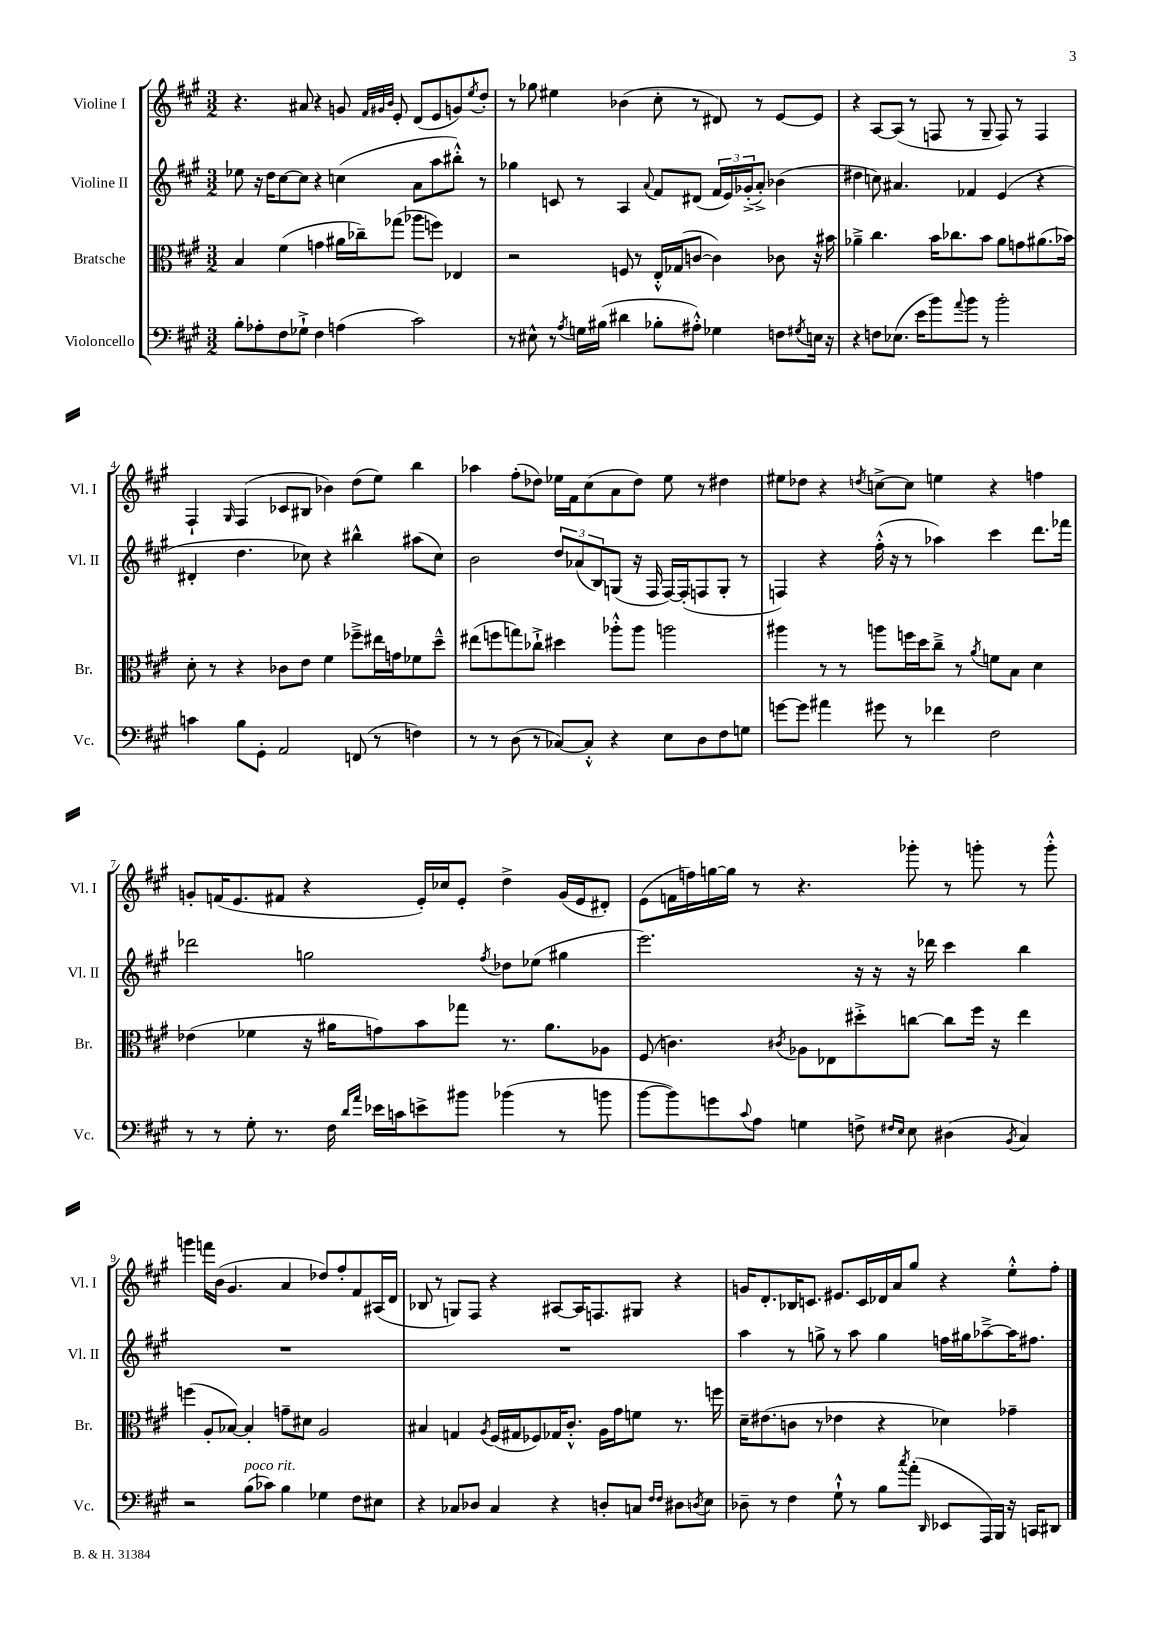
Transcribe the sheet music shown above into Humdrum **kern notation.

**kern	**kern	**kern	**kern
*part4	*part3	*part2	*part1
*staff4	*staff3	*staff2	*staff1
*I"Violoncello	*I"Bratsche	*I"Violine II	*I"Violine I
*I'Vc.	*I'Br.	*I'Vl. II	*I'Vl. I
*clefF4	*clefC3	*clefG2	*clefG2
*k[f#c#g#]	*k[f#c#g#]	*k[f#c#g#]	*k[f#c#g#]
*M3/2	*M3/2	*M3/2	*M3/2
=1	=1	=1	=1
8B'\L	4B/	8ee-X\	4.r
8A-X'\	.	16r	.
.	.	16dd\KL	.
8F#\	(4f#\	[8cc#\	.
8G-X`^\J	.	8cc#\J]	8a#X/
4F#\	4gn\	4r	4r
(4An\	16a#X\LL	(4ccn\	8gn/
.	16cc-X~\J)	.	.
.	.	.	32qqf#/LLL
.	.	.	32qqg#X/
.	.	.	32qqb/JJJ
.	(8gg-X\J	.	8e'/
2c#\)	8aa-X\L	8a\L	(8d/L
.	8ffn\J)	8aa\	8e/
.	4E-X/	8bb#X'^^\J)	8gn/)
.	.	.	8qee/
.	.	8r	8dd'/J
=2	=2	=2	=2
8r	2r	4gg-X\	8r
8E#X^^\	.	.	8gg-X\
8r	.	8cn/	4ee#X\
8qA/	.	.	.
16Gn\LL	.	8r	.
(16B#X\JJ	.	.	.
4d#X\	8Fn/	4A/	(4b-X\
.	8r	.	.
.	.	8qqa/	.
8B-X'\L	16E'^^/LL	8f#/L	8cc#'\
.	(16G-X/J	.	.
8A#X'^^\J)	[8cn/J	(8d#X/J	8r
4G-X\	4c\])	24f#/LL	8d#X/)
.	.	24e/)	.
.	.	(24g-X'^/J	.
.	.	8a'^/J)	8r
8Fn\L	8c-X\	(4b-X\	[8e/L
8qG#X/	.	.	.
16En\Jk	16r	.	8e/J]
16r	16b#X\	.	.
=3	=3	=3	=3
4r	4a-X~^\	4dd#X\	4r
8Fn\L	4.cc#\	8ccn\)	[8A/L
(8.E-X\J	.	4.a#X/	(8A/J]
.	.	.	8r
16e\KL	.	.	.
8b\)	16b\KL	.	8Fn/
.	8.cc-X\	.	.
8qqa/	.	.	.
8b\J	.	4f-X/	8r
8r	8b\J	.	8G#~/
2b'\	8a-\L	(4e/	8F/)
.	8gn\	.	8r
.	(8.a#X\	4r	4F/
.	16b-X\Jk)	.	.
!!LO:LB:g=z
=4	=4	=4	=4
4cn\	8d'\	4d#X'/	4F#`/
.	8r	.	.
.	.	.	16qqG#/
8B\L	4r	4.dd\	(4F#/
8GG#'\J	.	.	.
2AA/	8c-X\L	.	8c-X/L
.	8e\J	8cc-X\)	8B#X/J
.	4f#\	4r	4b-X\)
(8FFn/	8ff-X~^\L	4bb#X^^\	(8dd\L
8r	16ee#X\L	.	8ee\J)
.	16gn\J	.	.
4Fn\)	8f-X\	(8aa#X\L	4bb\
.	8dd~^^\J	8cc-\J)	.
=5	=5	=5	=5
8r	(8ee#X\L	2b\	4aa-X\
8r	8ffn\	.	.
(8D\	8ggn\)	.	(8ff#'\L
8r	8cc-X`^\J	.	8dd-X\J)
[8C-X/L)	4dd#X\	12dd/L	16ee-X\LL
.	.	.	16f#\J
.	.	(12a-X/	.
8C-'^^/J]	.	.	(8cc#\
.	.	12B/)	.
4r	8aa-X'^^\L	(8Gn/J	8a\
.	8aa-\J	16r	8dd-\J)
.	.	16F#/	.
8E\L	2aan\	[16F#/LL)	8ee-\
.	.	(16F#'/J]	.
8D\	.	8Fn/	8r
8F#\	.	8G'/J	4dd#X\
8Gn\J	.	8r	.
=6	=6	=6	=6
[8gn\L	4aa#X\	4Fn/)	8ee#X\L
8g\J]	.	.	8dd-X\J
4a#X\	8r	4r	4r
.	8r	.	.
.	.	.	8qddn/
8g#X\	8aan\L	(16ff#'^^\	[8ccn^\L
.	.	16r	.
8r	16ffn\L	8r	8cc\J]
.	16dd\J	.	.
4f-X\	8cc#~^\J	4aa-X\)	4een\
.	8r	.	.
.	8qa/	.	.
2F#\	8fn\L	4ccc#\	4r
.	8B\J	.	.
.	4d\	8.ddd\L	4ffn\
.	.	16fff-X\Jk	.
!!LO:LB:g=z
=7	=7	=7	=7
8r	(4e-X\	2ddd-X\	8gn'/L
8r	.	.	(16fn/K
.	.	.	8.e/
8G#'\	4f-X\	.	.
8.r	.	.	8f#X/J
.	16r	2ggn\	4r
16F#\	16a#X\KL	.	.
16qqd/LL	.	.	.
16qqa/JJ	.	.	.
16e-X\LL	8gn\)	.	.
16cn\J	.	.	.
8en^\	8b\	.	16e'/LL)
.	.	.	16cc-X/J
8b#X\J	8gg-X\J	.	8e'/J
.	.	8qff#/	.
(4b-X\	8.r	8dd-X\L	4dd^\
.	.	(8ee-X\J	.
.	8.a#\L	.	.
8r	.	4gg#X\	(16g/LL
.	.	.	16e/J
8bn\	8A-X\J	.	8d#X'/J)
=8	=8	=8	=8
[8b\L	(8F#/	2.eee\)	(8e\L
8b\])	4.cn\)	.	16fn\L
.	.	.	16ffn\)
8gn\	.	.	[16ggn\
.	.	.	16gg\JJ]
8qqc#/	.	.	.
8A\J	.	.	8r
.	8qc#X/	.	.
4Gn\	8A-X\L	.	4.r
.	8E-X\	.	.
8Fn^\	8dd#X'^\	16r	.
.	.	16r	.
16qqF#X/LL	.	.	.
16qqE/JJ	.	.	.
8E\	[8ccn\J	16r	8ggg-X'\
.	.	16ddd-X\	.
(4D#X\	8cc\L]	4ccc#\	8r
.	16ff#\Jk	.	8gggn'\
.	16r	.	.
8qBB/	.	.	.
4C#/)	4ee\	4bb\	8r
.	.	.	8ggg'^^\
!!LO:LB:g=z
=9	=9	=9	=9
2r	(4ffn\	1.r	4gggn\
.	8A'/L	.	16fffn\LL
.	.	.	(16b\JJ
.	[8B-X/J)	.	4.g#/
!LO:TX:a:i:t=poco rit.	!	!	!
(8B\L	4B-'/]	.	.
8c-X\J)	.	.	.
4B\	8gn~\L	.	4a/
.	8d#X\J	.	.
4G-X\	2A/	.	8dd-X/L)
.	.	.	8ff#'/
8F#\L	.	.	8f#/
8E#X\J	.	.	(16A#X/L
.	.	.	16d/JJ
=10	=10	=10	=10
4r	4B#X/	1.r	8B-X/
.	.	.	8r
8C-X/L	4Gn/	.	8Gn/L)
8D-X/J	.	.	8F#/J
.	8qA/	.	.
4C-/	(16F#/LL	.	4r
.	16G#X/J	.	.
.	8F-X/)	.	.
4r	16G-X/K	.	[8A#X/L
.	8.c#'^^/J	.	.
.	.	.	16A#/K]
.	.	.	8.Fn/
8Dn'/L	16A\LL	.	.
.	16g#\J	.	.
8Cn/J	8fn\J	.	8G#X/J
16qqF#/LL	.	.	.
16qqF#/JJ	.	.	.
8D#X\L	8.r	.	4r
8qDn/	.	.	.
8E\J	.	.	.
.	16ffn\	.	.
=11	=11	=11	=11
8D-X~\	16d~\KL	4aa\	16gn/KL
.	(8.e#X\	.	8.d'/
8r	.	.	.
4F#\	8cn\J	8r	16B-X/K
.	.	.	8.cn/J
.	8r	8ggn^\	.
8G#`^^\	4e-X\	8r	8.e#X/L
8r	.	8aa\	.
.	.	.	16c/L
8B\L	4r	4gg\	16d-X/
.	.	.	16a/J
8qcc#/	.	.	.
(8a'\J	.	.	8gg#/J
16qqDD/	.	.	.
8EE-X/L	4d-X\)	16ffn\LL	4r
.	.	16gg#X\J	.
16AAA/L)	.	[8aa-X~^\	.
16BBB/JJ	.	.	.
16r	4g-X~\	16aa-\K]	8ee'^^\L
16CCn/KL	.	8.ff#X\J	.
8DD#X/J	.	.	8ff#'\J
==	==	==	==
*-	*-	*-	*-
